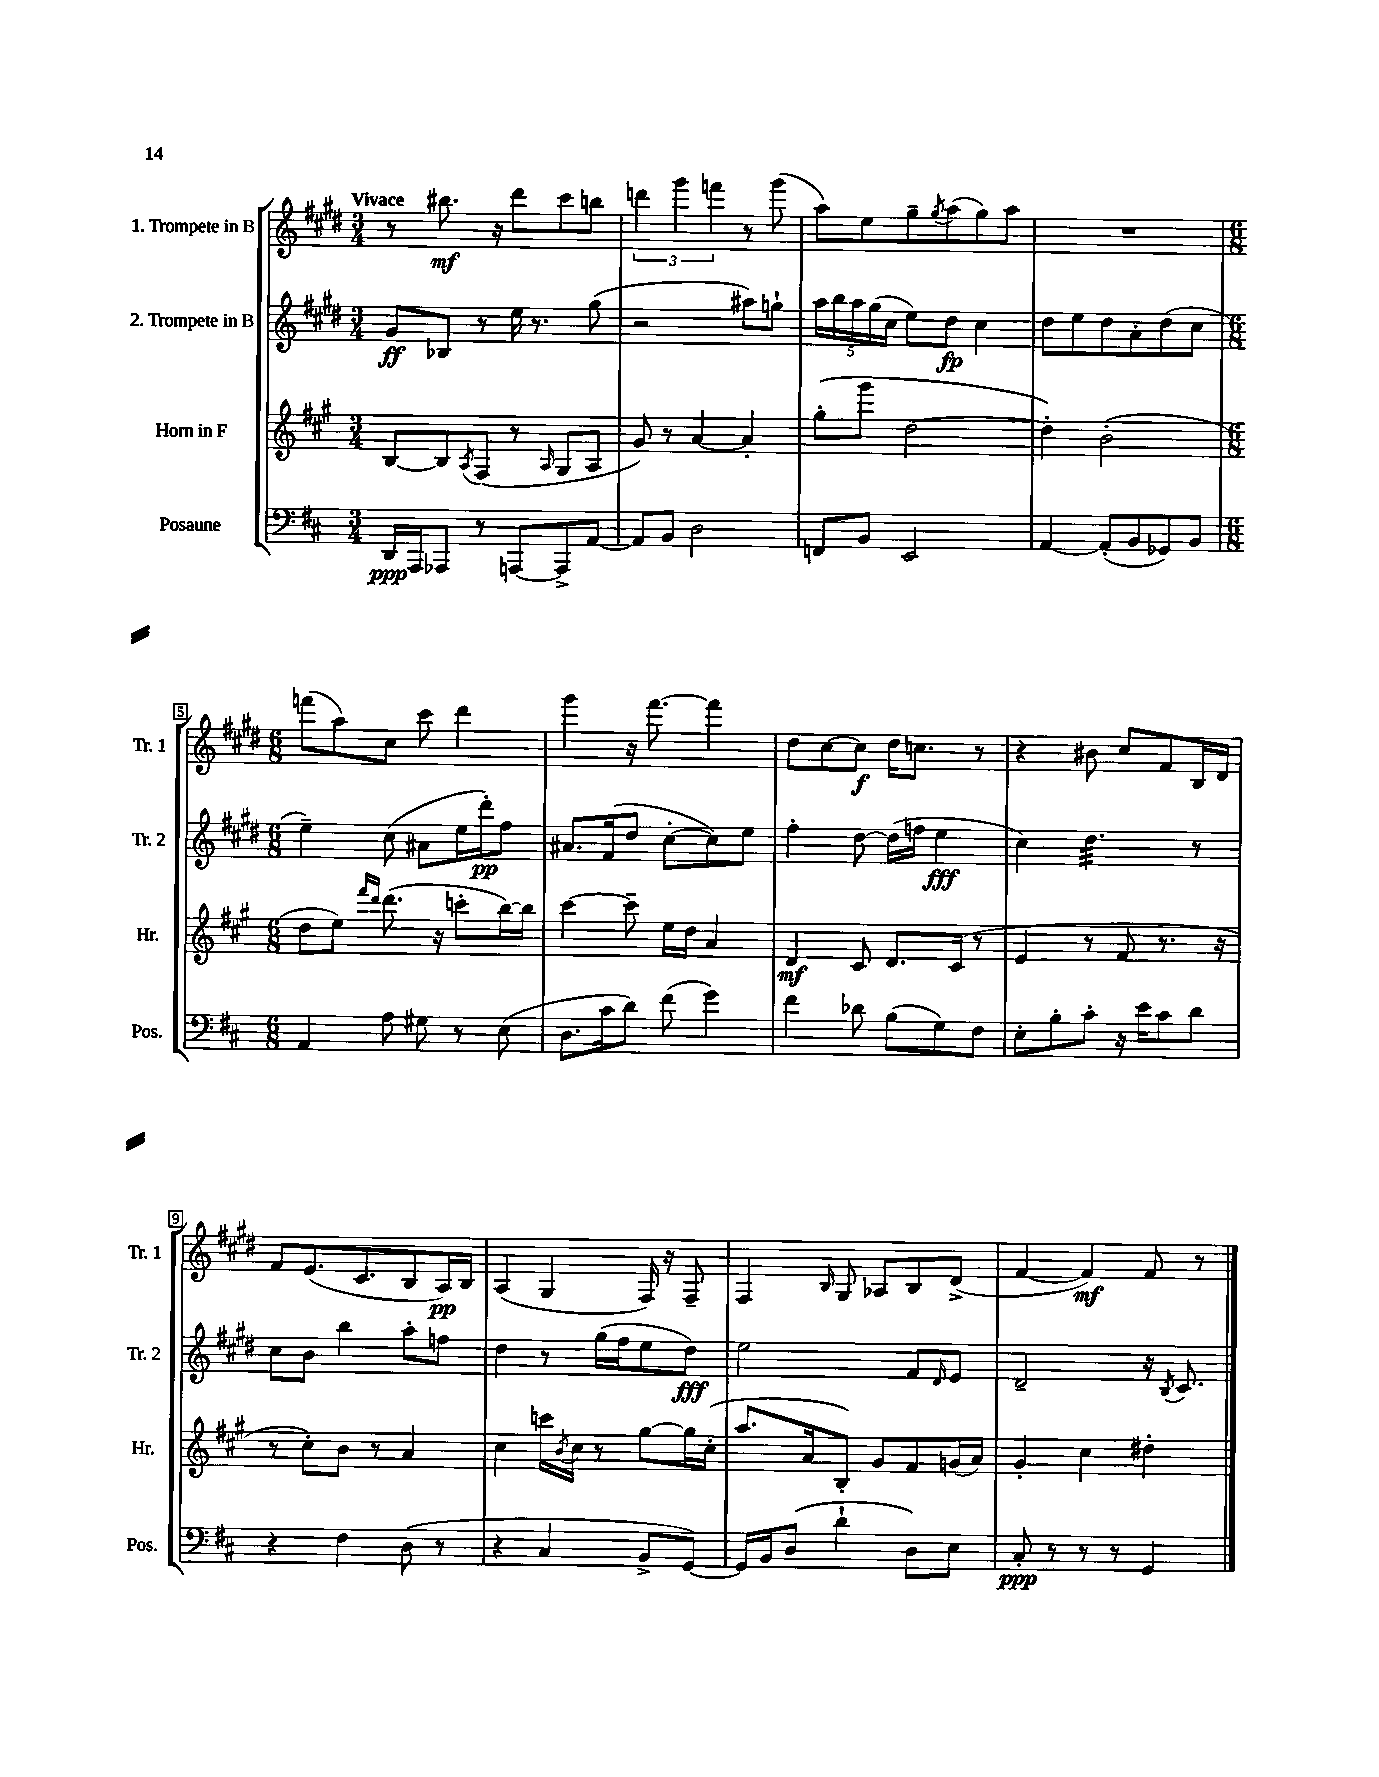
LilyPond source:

<<
\new StaffGroup <<
\new Staff = "s0" \with { instrumentName = "1. Trompete in B" shortInstrumentName = "Tr. 1" } {
    \clef treble \key e \major \numericTimeSignature \time 3/4 \tempo "Vivace"
    r8 bis''8.\mf r16 dis'''8 cis'''8 b''8 |
    \tuplet 3/2 { d'''4 gis'''4 f'''4 } r8 gis'''8( |
    a''8) e''8 gis''8-- \acciaccatura { gis''8 } a''8( gis''8) a''8 |
    R2. |
    \numericTimeSignature \time 6/8 f'''8( a''8) cis''8 cis'''8 dis'''4 |
    gis'''4 r16 fis'''8.~ fis'''4 |
    dis''8 cis''8~ cis''8\f dis''16 c''8. r8 |
    r4 bis'8 cis''8 fis'8 b16 dis'16 |
    fis'8 e'8.( cis'8. b8 a16\pp) b16 |
    a4( gis4 fis16) r16 fis8-- |
    fis4 \grace { b16 } gis8 aes8 b8 dis'8->( |
    fis'4~ fis'4\mf) fis'8 r8 \bar "|." |
}
\new Staff = "s1" \with { instrumentName = "2. Trompete in B" shortInstrumentName = "Tr. 2" } {
    \clef treble \key e \major \numericTimeSignature \time 3/4
    gis'8\ff bes8 r8 e''16 r8. gis''8( |
    r2 ais''8) g''8-! |
    \tuplet 5/4 { a''16 b''16 a''16 gis''16( cis''16 } e''8) dis''8\fp cis''4 |
    dis''8 e''8 dis''8 a'8-. dis''8( cis''8 |
    \numericTimeSignature \time 6/8 e''4--) cis''8( ais'8 e''16 dis'''16-.\pp) fis''8 |
    ais'8. fis'16( dis''8 cis''8~-. cis''8) e''8 |
    fis''4-. dis''8~ dis''16( f''16 e''4\fff |
    cis''4) dis''4.:32 r8 |
    cis''8 b'8 b''4 a''8-. f''8 |
    dis''4 r8 gis''16( fis''16 e''8 dis''8\fff) |
    e''2 fis'8 \grace { dis'16 } e'8 |
    dis'2-- r16 \acciaccatura { b8 } cis'8. \bar "|." |
}
\new Staff = "s2" \with { instrumentName = "Horn in F" shortInstrumentName = "Hr." } {
    \clef treble \key a \major \numericTimeSignature \time 3/4
    b8~ b8 \acciaccatura { a8 } fis8( r8 \grace { a16 } gis8 a8 |
    gis'8) r8 a'4~ a'4-. |
    gis''8-.( gis'''8 d''2~ |
    d''4-.) b'2-.( |
    \numericTimeSignature \time 6/8 d''8 e''8) \grace { fis'''16 d'''16 } d'''8.( r16 c'''8-. b''16~) b''16 |
    cis'''4~ cis'''8-- e''16 d''16 a'4 |
    d'4\mf cis'8 d'8. cis'16( r8 |
    e'4 r8 fis'8 r8. r16 |
    r8 cis''8-.) b'8 r8 a'4 |
    cis''4 c'''16 \acciaccatura { b'8 } cis''16 r8 gis''8~ gis''16 cis''16-.( |
    a''8. a'16 b8-.) gis'8 fis'8 g'16( a'16) |
    gis'4-. cis''4 dis''4-. \bar "|." |
}
\new Staff = "s3" \with { instrumentName = "Posaune" shortInstrumentName = "Pos." } {
    \clef bass \key d \major \numericTimeSignature \time 3/4
    d,16\ppp a,,16 aes,,8 r8 a,,8~ a,,8-> a,8~ |
    a,8 b,8 d2 |
    f,8 b,8 e,2 |
    a,4~ a,8-.( b,8 ges,8) b,8 |
    \numericTimeSignature \time 6/8 a,4 a8 gis8 r8 e8( |
    d8. cis'16 d'8) fis'8( g'4) |
    fis'4 des'8 b8( g8) fis8 |
    e8-. b8-. cis'8-. r16 e'16 cis'8 d'8 |
    r4 fis4 d8( r8 |
    r4 cis4 b,8-> g,8~) |
    g,16 b,16 d8( d'4-! d8) e8 |
    cis8-.\ppp r8 r8 r8 g,4 \bar "|." |
}
>>
>>
\layout { \context { \Score \override BarNumber.stencil = #(make-stencil-boxer 0.1 0.3 ly:text-interface::print) } }
